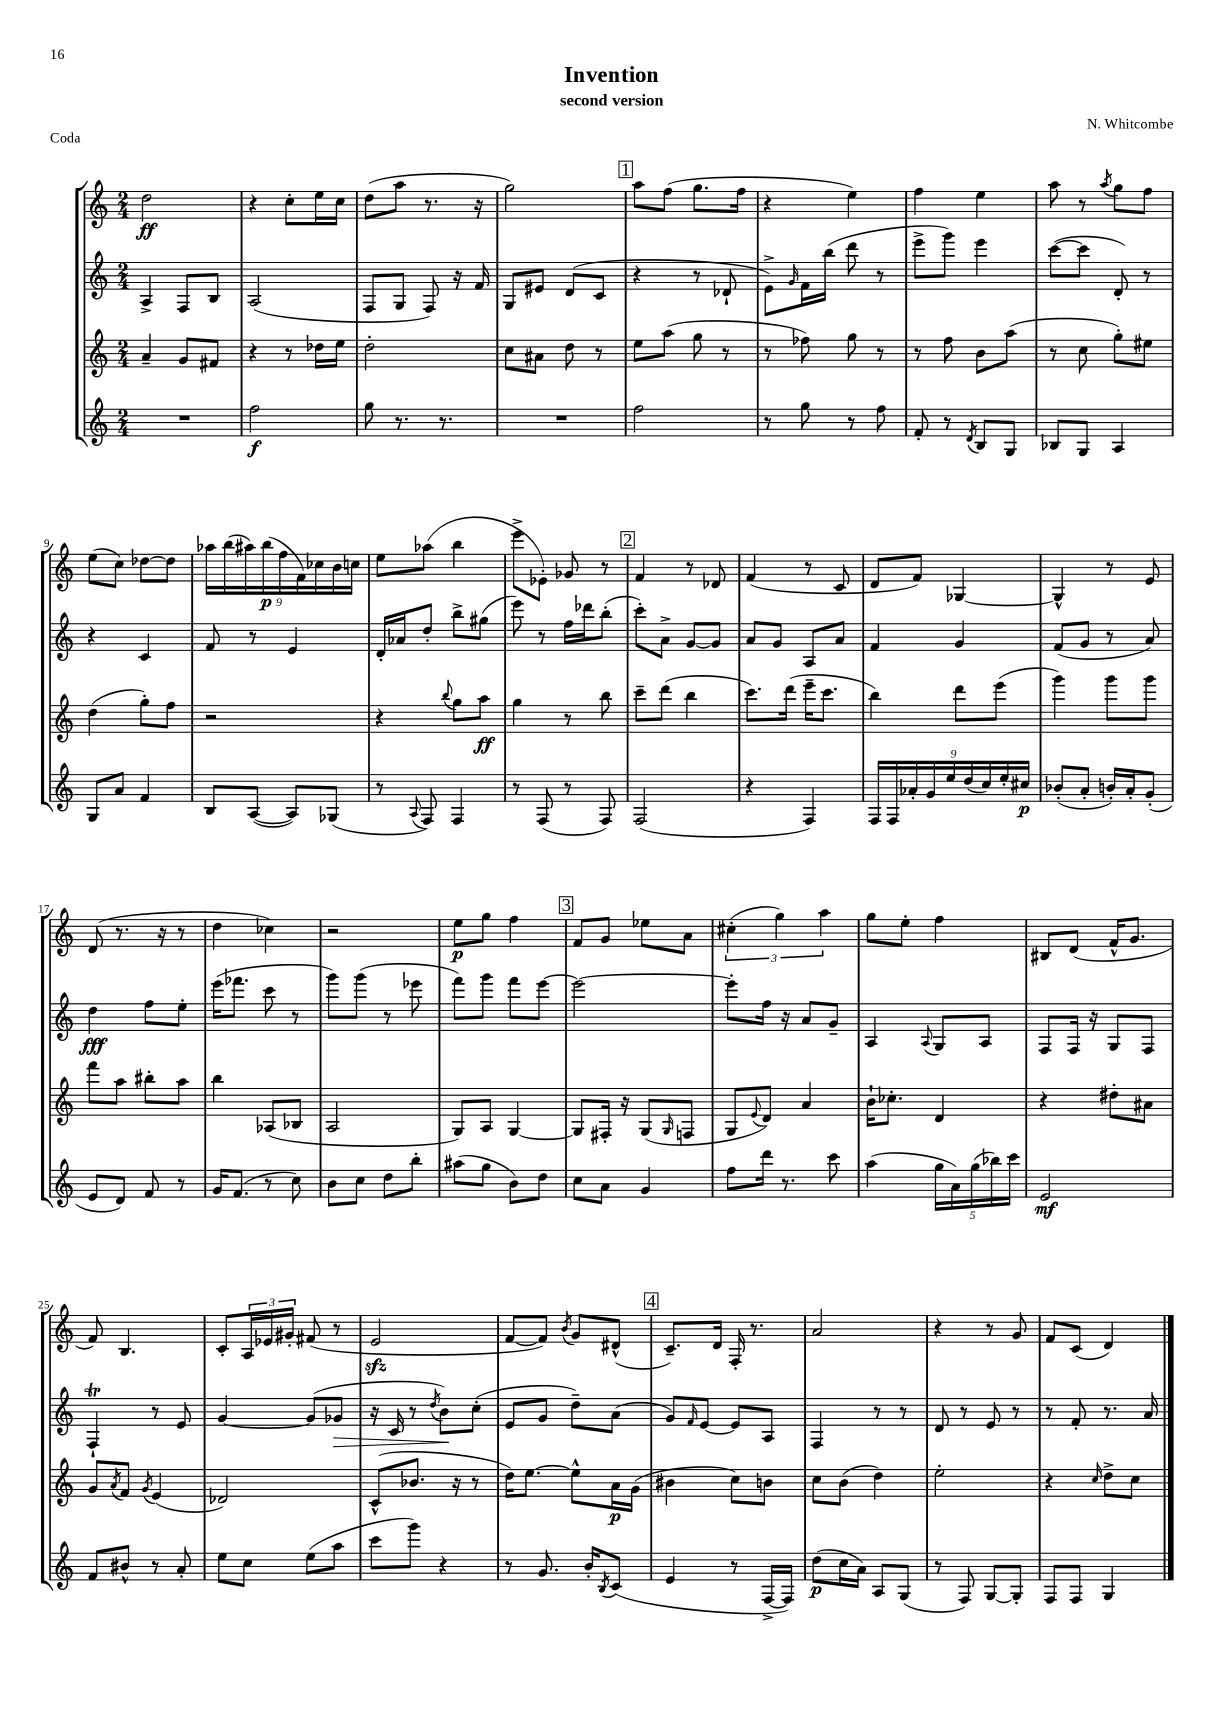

**kern	**kern	**kern	**kern
*staff4	*staff3	*staff2	*staff1
*clefG2	*clefG2	*clefG2	*clefG2
*k[]	*k[]	*k[]	*k[]
*M2/4	*M2/4	*M2/4	*M2/4
2r	4a~	4A^	2dd
.	8g	8F	.
.	8f#	8B	.
=	=	=	=
2ff	4r	(2A	4r
.	8r	.	8cc'
.	16dd-	.	16ee
.	16ee	.	16cc
=	=	=	=
8gg	2dd'	8F	(8dd
8.r	.	8G	8aa
.	.	8F)	8.r
8.r	.	.	.
.	.	16r	.
.	.	16f	16r
=	=	=	=
2r	8cc	8G	2gg)
.	8a#	8e#	.
.	8dd	(8d	.
.	8r	8c	.
=	=	=	=
2ff	8ee	4r	8aa
.	(8aa	.	(8ff
.	8gg	8r	8.gg
.	8r	8d-`	.
.	.	.	16ff
=	=	=	=
8r	8r	8e^)	4r
.	.	16qqg	.
8gg	8ff-)	16f	.
.	.	(16bb	.
8r	8gg	8ddd	4ee)
8ff	8r	8r	.
=	=	=	=
8f'	8r	8eee^	4ff
8r	8ff	8ggg)	.
8qd	.	.	.
8B	8b	4eee	4ee
8G	(8aa	.	.
=	=	=	=
8B-	8r	([8ccc	8aa
8G	8cc	8ccc]	8r
.	.	.	8qaa
4A	8gg')	8d')	8gg
.	8ee#	8r	8ff
=	=	=	=
8G	(4dd	4r	(8ee
8a	.	.	8cc)
4f	8gg')	4c	[8dd-
.	8ff	.	8dd-]
=	=	=	=
8B	2r	8f	18aa-
.	.	.	(18bb
.	.	.	18aa#)
([8A	.	8r	.
.	.	.	(18bb
.	.	.	18ff
8A])	.	4e	.
.	.	.	18f)
.	.	.	18cc-
(8G-	.	.	.
.	.	.	18b
.	.	.	18cc
=	=	=	=
8r	4r	16d'	8ee
.	.	16a-	.
8qqA	.	.	.
8F)	.	8dd'	(8aa-
.	8qqbb	.	.
4F	8gg	8bb^	4bb
.	8aa	(8gg#	.
=	=	=	=
8r	4gg	8eee)	8eee^
(8F	.	8r	8e-')
8r	8r	16ff	8g-
.	.	16ddd-	.
8F)	8bb	(8bb'	8r
=	=	=	=
(2F	8ccc~	8ccc')	4f
.	(8ddd	8a^	.
.	4bb	[8g	8r
.	.	8g]	8d-
=	=	=	=
4r	8.ccc)	8a	(4f
.	.	8g	.
.	(16ddd	.	.
4F)	16eee~	8A	8r
.	8.ccc	.	.
.	.	8a	8c
=	=	=	=
18F	4bb)	4f	8d
18F	.	.	.
18a-'	.	.	.
.	.	.	8f)
18g	.	.	.
18ee	.	.	.
.	8ddd	4g	[4G-
(18dd	.	.	.
18cc)	.	.	.
.	(8eee	.	.
18ee'	.	.	.
18cc#	.	.	.
=	=	=	=
(8b-'	4ggg)	(8f	4G-^^]
8a'	.	8g	.
16b')	8ggg	8r	8r
16a'	.	.	.
(8g'	8ggg	8a)	8e
=	=	=	=
8e	8fff	4dd	(8d
8d)	8aa	.	8.r
8f	8bb#'	8ff	.
.	.	.	16r
8r	8aa	8ee'	8r
=	=	=	=
16g	4bb	(16eee	4dd
(8.f	.	8.fff-	.
8r	(8A-	8ccc	4cc-)
8cc)	8B-	8r	.
=	=	=	=
8b	2A	8ggg)	2r
8cc	.	(8ggg	.
8dd	.	8r	.
8bb'	.	8eee-	.
=	=	=	=
(8aa#	8G)	8fff)	8ee
8gg	8A	8ggg	8gg
8b)	[4G	8fff	4ff
8dd	.	[8eee	.
=	=	=	=
8cc	8G]	2eee_	8f
8a	16F#'	.	8g
.	16r	.	.
4g	(8G	.	8ee-
.	16qqG	.	.
.	8F	.	8a
=	=	=	=
8ff	8G	8eee']	(6cc#'
.	8qqe	.	.
16ddd	8d)	16ff	.
.	.	.	6gg)
8.r	.	16r	.
.	4a	8a	.
.	.	.	6aa
8ccc	.	8g~	.
=	=	=	=
(4aa	16b`	4A	8gg
.	8.cc-'	.	.
.	.	.	8ee'
.	.	8qqA	.
20gg	4d	8G	4ff
20a)	.	.	.
(20gg	.	.	.
.	.	8A	.
20bb-)	.	.	.
20ccc	.	.	.
=	=	=	=
2e	4r	8F	8B#
.	.	16F	(8d
.	.	16r	.
.	8dd#'	8G	16f^^
.	.	.	8.g
.	8a#	8F	.
=	=	=	=
8f	8g	4F`	8f)
.	8qa	.	.
8b#^^	8f	.	4.B
.	8qg	.	.
8r	(4e	8r	.
8a'	.	8e	.
=	=	=	=
8ee	2d-)	[4g	8c'
8cc	.	.	24A
.	.	.	24e-
.	.	.	24g#'
(8ee	.	(8g]	(8f#
8aa	.	8g-	8r
=	=	=	=
8ccc	(8c^^	16r	2e
.	.	16c	.
8ggg)	8.b-	8r	.
.	.	8qdd	.
4r	.	8b)	.
.	16r	.	.
.	8r	(8cc'	.
=	=	=	=
8r	16dd)	8e	[8f
.	[8.ee	.	.
8.g	.	8g	8f])
.	.	.	8qb
.	8ee^^]	8dd~)	8g
16b'	.	.	.
8qB	.	.	.
(8c	16a	(8a	(8d#^^
.	(16g	.	.
=	=	=	=
4e	4b#	8g)	8.c~)
.	.	16qqf	.
.	.	[8e	.
.	.	.	16d
8r	8cc)	8e]	16F'
.	.	.	8.r
[16F^	8b	8A	.
16F])	.	.	.
=	=	=	=
(8dd	8cc	4F	2a
16cc	(8b	.	.
16a)	.	.	.
8A	4dd)	8r	.
(8G	.	8r	.
=	=	=	=
8r	2ee'	8d	4r
8F)	.	8r	.
[8G	.	8e	8r
8G']	.	8r	8g
=	=	=	=
8F	4r	8r	8f
8F	.	8f'	(8c
.	16qqcc	.	.
4G	8dd^	8.r	4d)
.	8cc	.	.
.	.	16a	.
==	==	==	==
*-	*-	*-	*-
